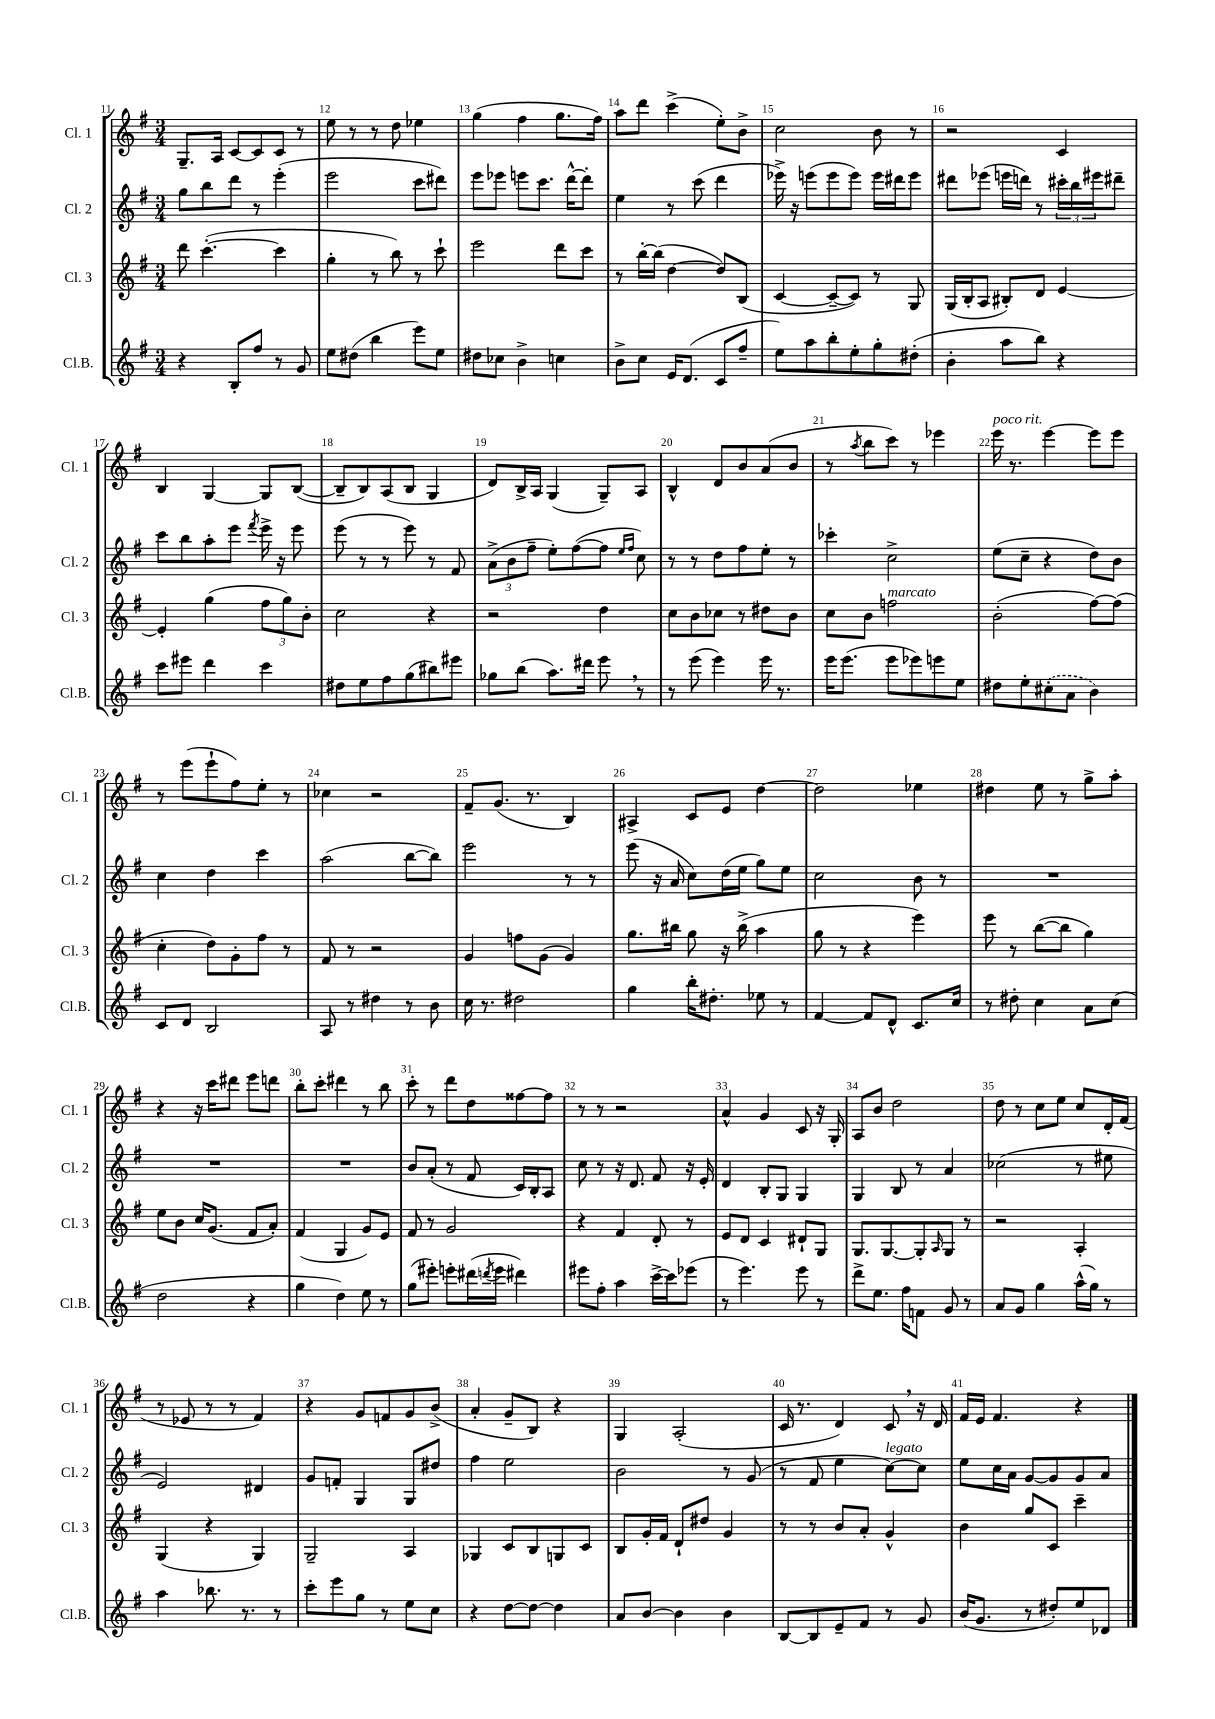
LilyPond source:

<<
\new StaffGroup <<
\new Staff = "s0" \with { instrumentName = "Cl. 1" shortInstrumentName = "Cl. 1" } {
    \clef treble \key g \major \numericTimeSignature \time 3/4
    g8.-- a16 c'8~ c'8 c'8 r8 |
    e''8 r8 r8 d''8 ees''4 |
    g''4( fis''4 g''8. fis''16) |
    a''8 d'''8 c'''4->( e''8-.) b'8-> |
    c''2 b'8 r8 |
    r2 c'4 |
    b4 g4~ g8 b8~( |
    b8-- b8) a8( b8 g4 |
    d'8) b16-> a16 g4( g8--) a8 |
    b4-^ d'8 b'8 a'8( b'8 |
    r8 \acciaccatura { a''8 } b''8 c'''8) r8 ees'''4 |
    e'''16^\markup { \italic "poco rit." } r8. e'''4~ e'''8 e'''8 |
    r8 e'''8( e'''8-! fis''8) e''8-. r8 |
    ces''4 r2 |
    fis'8-- g'8.( r8. b4) |
    ais4-> c'8 e'8 d''4~ |
    d''2 ees''4 |
    dis''4 e''8 r8 g''8-> a''8-. |
    r4 r16 c'''16 dis'''8 e'''8 d'''8 |
    b''8-. c'''8-. dis'''4 r8 b''8 |
    c'''8-. r8 d'''8 d''8 fisis''8~ fisis''8 |
    r8 r8 r2 |
    a'4-^ g'4 c'8 r16 g16-. |
    a8 b'8 d''2 |
    d''8 r8 c''8 e''8 c''8 d'16-. fis'16( |
    r8 ees'8 r8 r8 fis'4) |
    r4 g'8 f'8 g'8 b'8->( |
    a'4-. g'8-- b8) r4 |
    g4 a2-.( |
    c'16 r8. d'4) c'8 \breathe r16 d'16 |
    fis'16 e'16 fis'4. r4 \bar "|." |
}
\new Staff = "s1" \with { instrumentName = "Cl. 2" shortInstrumentName = "Cl. 2" } {
    \clef treble \key g \major \numericTimeSignature \time 3/4
    g''8 b''8 d'''8 r8 e'''4-.( |
    e'''2 c'''8 dis'''8) |
    e'''8 ees'''8 e'''8 c'''8. d'''16~-^ d'''8-. |
    e''4 r8 c'''8( d'''4 |
    ees'''16->) r16 e'''8( e'''8 e'''8) e'''16 dis'''16 e'''8 |
    dis'''8 ees'''8( e'''16 d'''16) r8 \tuplet 3/2 { cis'''16-. b''16 eis'''16 } dis'''8-- |
    c'''8 b''8 a''8-. e'''8 \acciaccatura { fis'''8 } e'''16-> r16 e'''8 |
    e'''8( r8 r8 e'''8) r8 fis'8 |
    \tuplet 3/2 { a'8->( b'8 fis''8-- } e''8-.) fis''8~( fis''8 \grace { e''16 fis''16 } c''8) |
    r8 r8 d''8 fis''8 e''8-. r8 |
    ces'''4-. c''2-> |
    e''8( c''8-- r4 d''8) b'8 |
    c''4 d''4 c'''4 |
    a''2( b''8~ b''8) |
    e'''2 r8 r8 |
    e'''8( r16 a'16 c''8) d''16( e''16 g''8) e''8 |
    c''2 b'8 r8 |
    R2. |
    R2. |
    R2. |
    b'8 a'8-.( r8 fis'8 c'16) b16-. a8 |
    c''8 r8 r16 d'8. fis'8 r16 e'16-. |
    d'4 b8-. g8 g4 |
    g4 b8 r8 a'4 |
    ces''2( r8 eis''8 |
    e'2) dis'4 |
    g'8 f'8-. g4 g8 dis''8 |
    fis''4 e''2 |
    b'2 r8 g'8( |
    r8 fis'8 e''4 c''8~^\markup { \italic "legato" }) c''8 |
    e''8 c''16 a'16 g'8~ g'8 g'8 a'8 \bar "|." |
}
\new Staff = "s2" \with { instrumentName = "Cl. 3" shortInstrumentName = "Cl. 3" } {
    \clef treble \key g \major \numericTimeSignature \time 3/4
    d'''8 c'''4.~-.( c'''4 |
    g''4-. r8 b''8) r8 c'''8-! |
    e'''2 d'''8 c'''8 |
    r8 b''16~-. b''16( d''4~ d''8) b8( |
    c'4~ c'8~-- c'8) r8 g8 |
    g16( b16-. a8 bis8-.) d'8 e'4~ |
    e'4-. g''4( \tuplet 3/2 { fis''8 g''8) b'8-. } |
    c''2 r4 |
    r2 d''4 |
    c''8 b'8 ces''8 r8 dis''8 b'8 |
    c''8 b'8 f''2^\markup { \italic "marcato" } |
    b'2-.( fis''8~) fis''8( |
    c''4-. d''8) g'8-. fis''8 r8 |
    fis'8 r8 r2 |
    g'4 f''8 g'8( g'4) |
    g''8. bis''16 g''8 r16 bis''16->( a''4 |
    g''8 r8 r4 e'''4) |
    e'''8 r8 b''8~( b''8 g''4) |
    e''8 b'8 c''16 g'8.( fis'8 a'8-.) |
    fis'4( g4 g'8) e'8 |
    fis'8 r8 g'2 |
    r4 fis'4 d'8-. r8 |
    e'8 d'8 c'4 dis'8-! g8 |
    g8. g8.~ g8-. \grace { a16 } g8 r8 |
    r2 a4-. |
    g4( r4 g4) |
    g2-- a4 |
    ges4 c'8 b8 g8 c'8 |
    b8 g'16-. fis'16 d'8-! dis''8 g'4 |
    r8 r8 b'8 a'8-. g'4-^ |
    b'4 g''8 c'8 c'''4-- \bar "|." |
}
\new Staff = "s3" \with { instrumentName = "Cl.B." shortInstrumentName = "Cl.B." } {
    \clef treble \key g \major \numericTimeSignature \time 3/4
    r4 b8-. fis''8 r8 g'8 |
    e''8 dis''8( b''4 e'''8) e''8 |
    dis''8 ces''8 b'4-> c''4 |
    b'8-> c''8 e'16 d'8.( c'8 fis''8-- |
    e''8) a''8 b''8-. e''8-. g''8-. dis''8-.( |
    b'4-. a''8 b''8) r4 |
    c'''8 eis'''8 d'''4 c'''4 |
    dis''8 e''8 fis''8 g''8( bis''8) eis'''8 |
    ges''8 b''8( a''8.) dis'''16 e'''8 \breathe r8 |
    r8 e'''8( e'''4) e'''16 r8. |
    e'''16 e'''8.( e'''8 ees'''8) e'''8 e''8 |
    dis''8 e''8-. \once \slurDashed cis''8-.( a'8 b'4) |
    c'8 d'8 b2 |
    a8 r8 dis''4 r8 b'8 |
    c''16 r8. dis''2 |
    g''4 b''16-. dis''8.-. ees''8 r8 |
    fis'4~ fis'8 d'8-^ c'8. c''16 |
    r8 dis''8-. c''4 a'8 c''8( |
    d''2 r4 |
    g''4 d''4) e''8 r8 |
    g''8( eis'''8-.) e'''8-. dis'''16( \acciaccatura { d'''8 } e'''16 dis'''4) |
    eis'''8 fis''8-. a''4 c'''16~-> c'''16 ees'''8( |
    r8 e'''4.) e'''8 r8 |
    d'''8-> e''8. fis''16 f'8 g'8 r8 |
    a'8 g'8 g''4 a''16-^( g''16) r8 |
    a''4 bes''8. r8. r8 |
    c'''8-. e'''8 g''8 r8 e''8 c''8 |
    r4 d''8~ d''8~ d''4 |
    a'8 b'8~ b'4 b'4 |
    b8~ b8 e'8-- fis'8 r8 g'8 |
    b'16( g'8. r8 dis''8-.) e''8 des'8 \bar "|." |
}
>>
>>
\layout { \context { \Score currentBarNumber = #11 \override BarNumber.break-visibility = ##(#f #t #t) barNumberVisibility = #all-bar-numbers-visible } }
